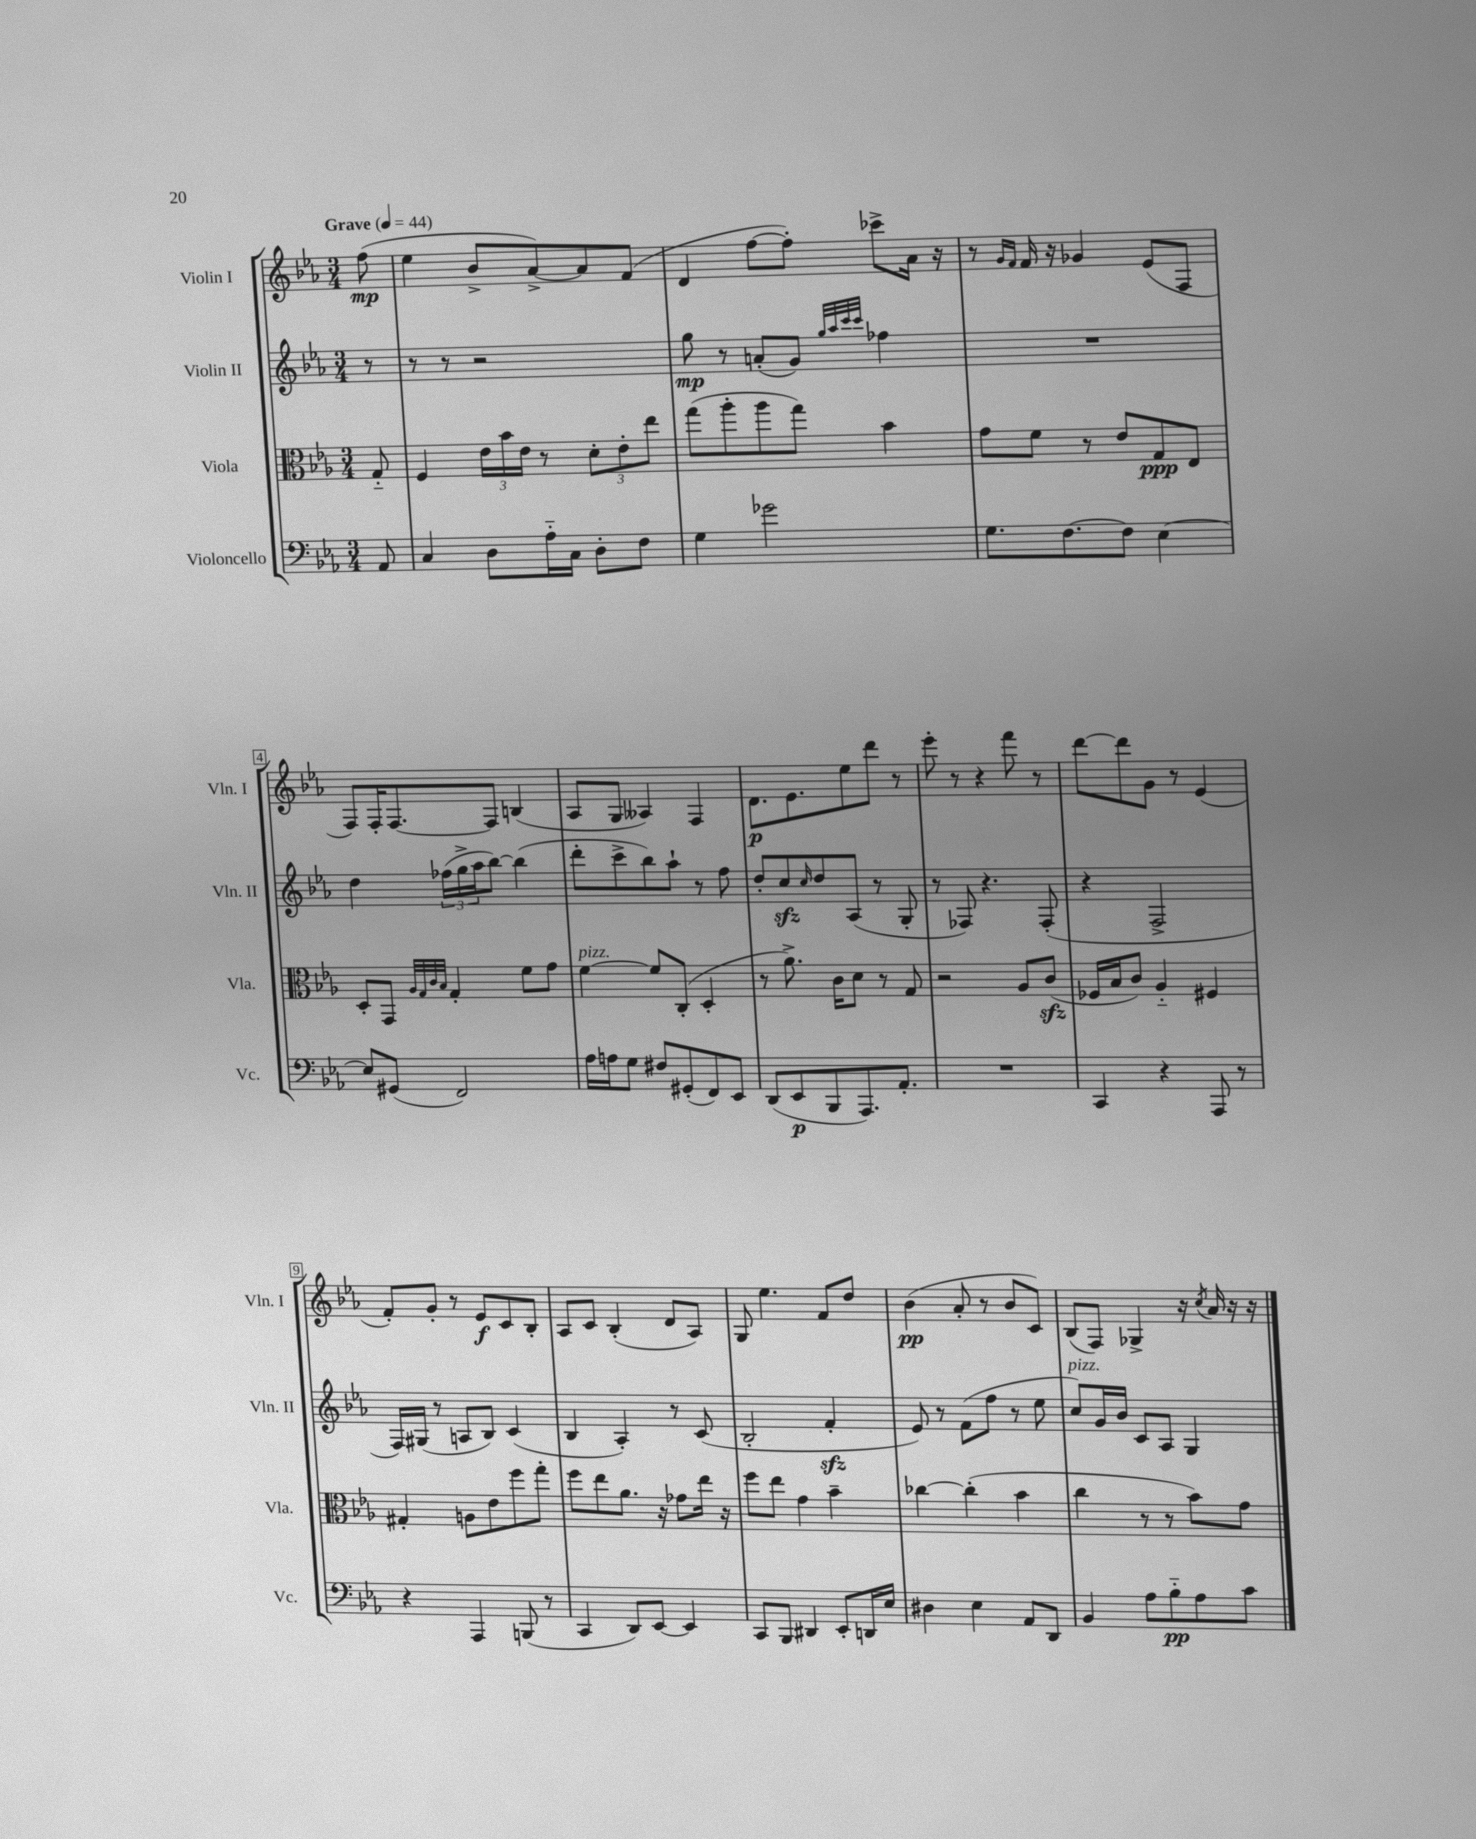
<<
\new StaffGroup <<
\new Staff = "s0" \with { instrumentName = "Violin I" shortInstrumentName = "Vln. I" } {
    \clef treble \key ees \major \numericTimeSignature \time 3/4 \partial 8 \tempo "Grave" 4 = 44
    f''8\mp( |
    ees''4 bes'8-> aes'8~->) aes'8 f'8( |
    d'4 f''8~ f''8-.) ces'''8-> aes'16 r16 |
    r8 \grace { g'16 f'16 } f'16 r16 ges'4 ees'8( f8 |
    f8) f16-. f8.~ f8 b4( |
    aes8 g8 aeses4) f4 |
    d'8.\p ees'8. ees''8 d'''8 r8 |
    ees'''8-. r8 r4 f'''8 r8 |
    d'''8~ d'''8 g'8 r8 ees'4( |
    f'8-.) g'8-. r8 ees'8\f c'8 bes8-. |
    aes8 c'8 bes4-.( d'8 aes8) |
    g8 ees''4. f'8 d''8 |
    bes'4\pp( aes'8-. r8 bes'8 c'8) |
    bes8( f8) ges4-> r16 \acciaccatura { c''8 } aes'16 r16 r16 \bar "|." |
}
\new Staff = "s1" \with { instrumentName = "Violin II" shortInstrumentName = "Vln. II" } {
    \clef treble \key ees \major \numericTimeSignature \time 3/4 \partial 8
    r8 |
    r8 r8 r2 |
    g''8\mp r8 a'8-.( g'8) \grace { g''32 aes''32 c'''32 c'''32 } fes''4 |
    R2. |
    d''4 \tuplet 3/2 { fes''16( g''16-> aes''16 } bes''8~) bes''4( |
    d'''8-. c'''8-> bes''8) aes''8-! r8 f''8 |
    d''8-. c''8\sfz \grace { c''16 } d''8 aes8( r8 g8-. |
    r8 fes8) r4. fes8-.( |
    r4 f2-> |
    f16) gis16( r8 a8 bes8) c'4( |
    bes4 aes4-.) r8 c'8( |
    bes2-. f'4-.\sfz |
    ees'8) r8 f'8( f''8 r8 ees''8 |
    c''8^\markup { \italic "pizz." }) g'16 bes'16 c'8 aes8 g4 \bar "|." |
}
\new Staff = "s2" \with { instrumentName = "Viola" shortInstrumentName = "Vla." } {
    \clef alto \key ees \major \numericTimeSignature \time 3/4 \partial 8
    g8-_ |
    f4 \tuplet 3/2 { ees'16 bes'16 ees'16 } r8 \tuplet 3/2 { d'8-. ees'8-. ees''8 } |
    g''8( aes''8-. aes''8 g''8) bes'4 |
    g'8 f'8 r8 ees'8 g8\ppp ees8 |
    d8-. g,8 \grace { aes32 g32 c'32 bes32 } g4-. f'8 g'8 |
    f'4~^\markup { \italic "pizz." } f'8 c8-.( d4-. |
    r8 aes'8.->) c'16 d'8 r8 g8 |
    r2 aes8 c'8\sfz( |
    fes16 bes16 c'8) aes4-_ fis4 |
    gis4-. a8 ees'8 f''8 g''8-. |
    f''8 ees''8 aes'8. r16 ges'8 ees''16 r16 |
    f''8 ees''8 g'4 bes'4-- |
    ces''4~ ces''4-.( bes'4 |
    c''4 r8 r8 bes'8) g'8 \bar "|." |
}
\new Staff = "s3" \with { instrumentName = "Violoncello" shortInstrumentName = "Vc." } {
    \clef bass \key ees \major \numericTimeSignature \time 3/4 \partial 8
    aes,8 |
    c4 d8 aes16-_ c16 d8-. f8 |
    g4 ges'2 |
    g8. f8.~ f8 ees4~ |
    ees8 gis,8( f,2) |
    aes16 a16 g8 fis8 gis,8-.( f,8) ees,8 |
    d,8( ees,8\p bes,,8 aes,,8.) aes,8.-. |
    R2. |
    c,4 r4 aes,,8 r8 |
    r4 aes,,4 b,,8( r8 |
    c,4 d,8) ees,8~ ees,4 |
    c,8 bes,,8 dis,4 ees,8-. d,16 ees16 |
    dis4 ees4 aes,8 d,8 |
    bes,4 aes8 bes8-_\pp aes8 c'8 \bar "|." |
}
>>
>>
\layout { \context { \Score \override BarNumber.stencil = #(make-stencil-boxer 0.1 0.3 ly:text-interface::print) } }
